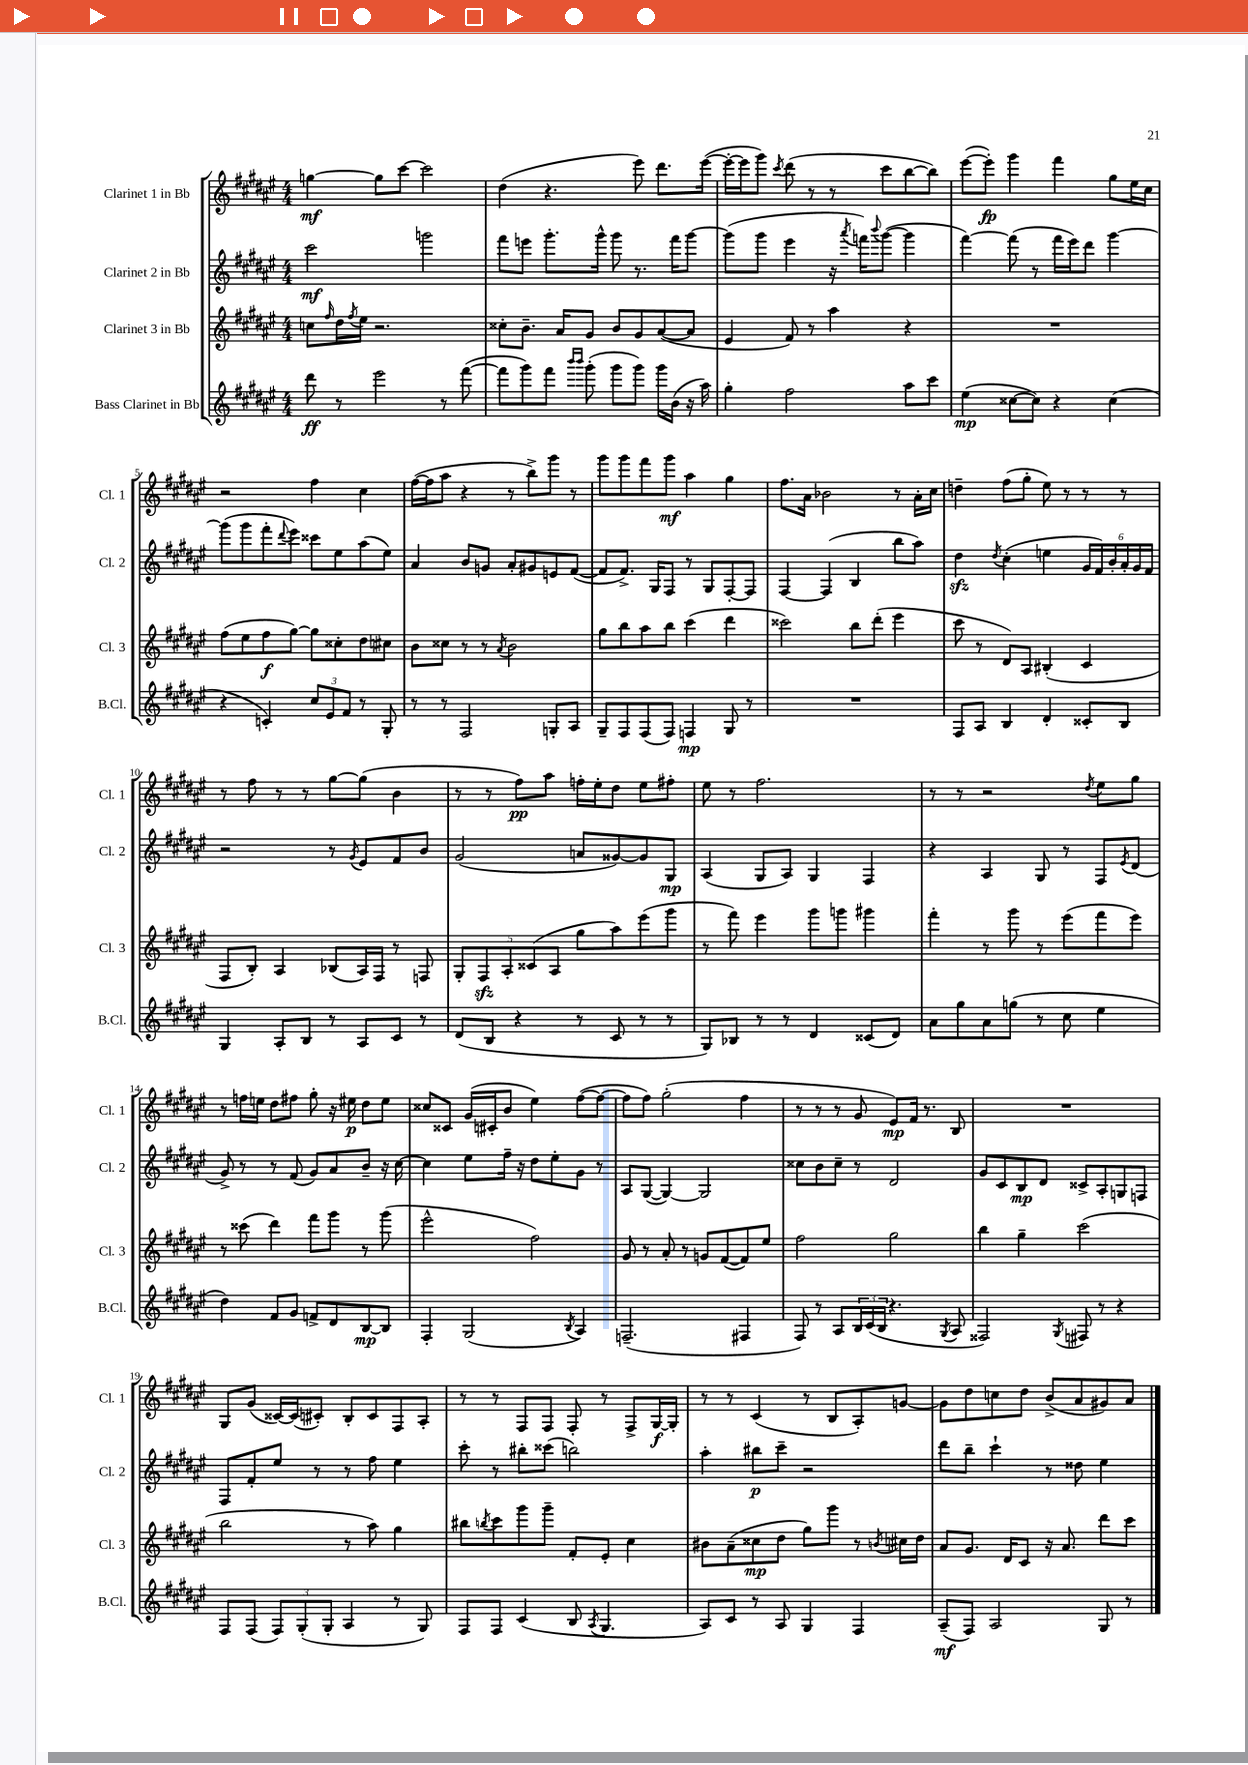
<<
\new StaffGroup <<
\new Staff = "s0" \with { instrumentName = "Clarinet 1 in Bb" shortInstrumentName = "Cl. 1" } {
    \clef treble \key fis \major \numericTimeSignature \time 4/4
    g''4~\mf g''8 cis'''8~ cis'''2 |
    dis''4( r4. eis'''8) dis'''8. eis'''16~( |
    eis'''16~-. eis'''16 gis'''8) \acciaccatura { cis'''8 } dis'''8( r8 r8 cis'''8 b''8~ b''8) |
    eis'''8~( eis'''8-.\fp) gis'''4 fis'''4 gis''8 eis''16 cis''16 |
    r2 fis''4 cis''4 |
    fis''16~( fis''16 ais''8 r4 r8 b''8->) gis'''8 r8 |
    gis'''8 gis'''8 fis'''8 gis'''8\mf ais''4 gis''4 |
    fis''8. ais'16 bes'2 r8 ais'16-. cis''16 |
    d''4-- fis''8( gis''8-. eis''8) r8 r8 r8 |
    r8 fis''8 r8 r8 gis''8~ gis''8( b'4 |
    r8 r8 fis''8\pp) ais''8 f''16-. eis''16-. dis''8 eis''8 fis''8-. |
    eis''8 r8 fis''2. |
    r8 r8 r2 \acciaccatura { dis''8 } eis''8 gis''8 |
    r8 f''16 e''16 dis''8 fis''8 gis''8-. r16 eis''16\p dis''8 eis''8 |
    cisis''8 cisis'8 gis'16( cis'16-. b'8 eis''4) fis''8~( fis''8~ |
    fis''8 fis''8) gis''2-.( fis''4 |
    r8 r8 r8 gis'8 eis'8\mp) fis'16 r8. b8 |
    R1 |
    gis8 gis'8( cisis'16~) cisis'16( cis'8-.) b8-. cis'8 fis8 ais8-. |
    r8 r8 fis8 fis8 fis8-. r8 fis8-> gis16~\f gis16-. |
    r8 r8 cis'4( r8 b8 ais8-.) g'8~ |
    g'8 dis''8 c''8 dis''8 b'8->( ais'8 gis'8) ais'8 \bar "|." |
}
\new Staff = "s1" \with { instrumentName = "Clarinet 2 in Bb" shortInstrumentName = "Cl. 2" } {
    \clef treble \key fis \major \numericTimeSignature \time 4/4
    cis'''2\mf g'''2 |
    fis'''8 e'''8 gis'''8.-. gis'''16-^ gis'''8 r8. fis'''16 gis'''8~ |
    gis'''8( gis'''8 eis'''4 r16 \acciaccatura { ais'''8 } f'''16) \appoggiatura { b'''8 } gis'''8~( gis'''4 |
    fis'''4~) fis'''8( r8 fis'''16 eis'''16) dis'''8 gis'''4~ |
    gis'''8( gis'''8 fis'''8-. \appoggiatura { dis'''8 } eis'''8) cisis'''8 eis''8 ais''8( eis''8) |
    ais'4 b'8 g'8 ais'8-. gis'8 e'8 fis'8~( |
    fis'8 fis'8.->) gis16 fis8 r8 gis8 fis8~-. fis8 |
    fis4~ fis4( b4 b''8 ais''8) |
    dis''4\sfz \acciaccatura { dis''8 } cis''4-.( e''4 \tuplet 6/4 { gis'16 fis'16) b'16-. ais'16-. gis'16 fis'16 } |
    r2 r8 \acciaccatura { gis'8 } eis'8 fis'8 b'8 |
    gis'2( a'8 gisis'8~) gisis'8 gis8\mp |
    ais4( gis8 ais8) gis4 fis4 |
    r4 ais4 gis8 r8 fis8 \acciaccatura { eis'8 } dis'8( |
    gis'8->) r8 r8 fis'8( gis'8) ais'8 b'8-- r16 cis''16~ |
    cis''4 eis''8 fis''16-- r16 dis''8 eis''8-. gis'8 r8 |
    ais8 gis8~( gis4~) gis2 |
    cisis''8 b'8 cisis''8-- r8 dis'2 |
    gis'8 cis'8 b8\mp dis'8 cisis'8-> ais8-. g8 f8 |
    fis8 fis'8-. eis''8 r8 r8 fis''8 eis''4 |
    cis'''8-. r8 bis''8-. cisis'''8( b''2) |
    ais''4-. bis''8\p cis'''8-- r2 |
    dis'''8 b''8-- cis'''4-! r8 disis''8 eis''4 \bar "|." |
}
\new Staff = "s2" \with { instrumentName = "Clarinet 3 in Bb" shortInstrumentName = "Cl. 3" } {
    \clef treble \key fis \major \numericTimeSignature \time 4/4
    c''8 \grace { fis''16 } dis''16 \acciaccatura { fis''8 } eis''16 r2. |
    cisis''8-. b'8.-- ais'16 gis'8 b'8 gis'8 ais'8~( ais'8 |
    eis'4 fis'8) r8 ais''4 r4 |
    R1 |
    fis''8( eis''8 fis''8\f gis''8~) gis''8 cisis''8-. dis''8 cis''8 |
    b'8 cisis''8 r8 r8 \acciaccatura { ais'8 } b'2 |
    gis''8 b''8 ais''8 b''8 cis'''4( dis'''4 |
    cisis'''2) b''8 dis'''8-.( eis'''4 |
    cis'''8 r8 dis'8) ais8 bis4-.( cis'4 |
    fis8 b8-.) ais4 bes8( ais16) fis16 r8 f8 |
    \tuplet 5/4 { gis8-. fis8\sfz ais8-. cisis'8( ais8 } gis''8 ais''8) eis'''8( gis'''8 |
    r8 fis'''8) eis'''4 gis'''8 g'''8 gis'''4 |
    fis'''4-. r8 gis'''8 r8 eis'''8( fis'''8 eis'''8) |
    r8 cisis'''8( dis'''4) fis'''8 gis'''8 r8 gis'''8( |
    eis'''2-^ fis''2) |
    gis'8 r8 ais'8-. r8 g'8 fis'8~( fis'8) eis''8 |
    fis''2 gis''2 |
    b''4 gis''4-- cis'''2( |
    b''2 r8 ais''8) gis''4 |
    bis''8 \acciaccatura { b''8 } cis'''8 gis'''8 gis'''8-- fis'8-. eis'8-. cis''4 |
    bis'8 ais'8--( cisis''8\mp dis''8 gis''8) gis'''8 r8 \acciaccatura { b'8 } cis''16 dis''16 |
    ais'8 gis'8. dis'16 cis'8 r16 ais'8. dis'''8 cis'''8 \bar "|." |
}
\new Staff = "s3" \with { instrumentName = "Bass Clarinet in Bb" shortInstrumentName = "B.Cl." } {
    \clef treble \key fis \major \numericTimeSignature \time 4/4
    dis'''8\ff r8 eis'''2 r8 fis'''8~( |
    fis'''8 gis'''8) fis'''8 \grace { b'''16 b'''16 } gis'''8-.( gis'''8 gis'''8) gis'''16 b'16( r16 ais''16) |
    gis''4-. fis''2 ais''8 cis'''8 |
    eis''4\mp( cisis''8~ cisis''8) r4 cisis''4( |
    r4 c'4-.) \tuplet 3/2 { cis''8 eis'8 fis'8 } r8 gis8-. |
    r8 r8 fis2 g8-. ais8 |
    gis8-- fis8 fis8( fis8) f4\mp gis8 r8 |
    R1 |
    fis8 ais8 b4 dis'4-. cisis'8-. b8 |
    gis4 ais8-. b8 r8 ais8 cis'8 r8 |
    dis'8( b8 r4 r8 cis'8 r8 r8 |
    gis8) bes8 r8 r8 dis'4 cisis'8( dis'8) |
    ais'8 gis''8 ais'8 g''8( r8 cis''8 eis''4 |
    dis''4) fis'8 gis'8 f'8-> dis'8 b8~\mp b8 |
    fis4-. gis2( \acciaccatura { b8 } ais4) |
    f2.--( fis4 |
    fis8) r8 ais8 \tuplet 3/2 { b16 cis'16( b16 } r4. \acciaccatura { gis8 } ais8 |
    fisis2) \acciaccatura { gis8 } fis8 r8 r4 |
    fis8 fis8( \tuplet 3/2 { fis8) gis8-.( gis8-. } ais4 r8 gis8) |
    fis8 fis8 cis'4( b8 \acciaccatura { ais8 } gis4. |
    ais8) cis'8 r8 ais8 gis4 fis4 |
    ais8--\mf( fis8) ais2 gis8 r8 \bar "|." |
}
>>
>>
